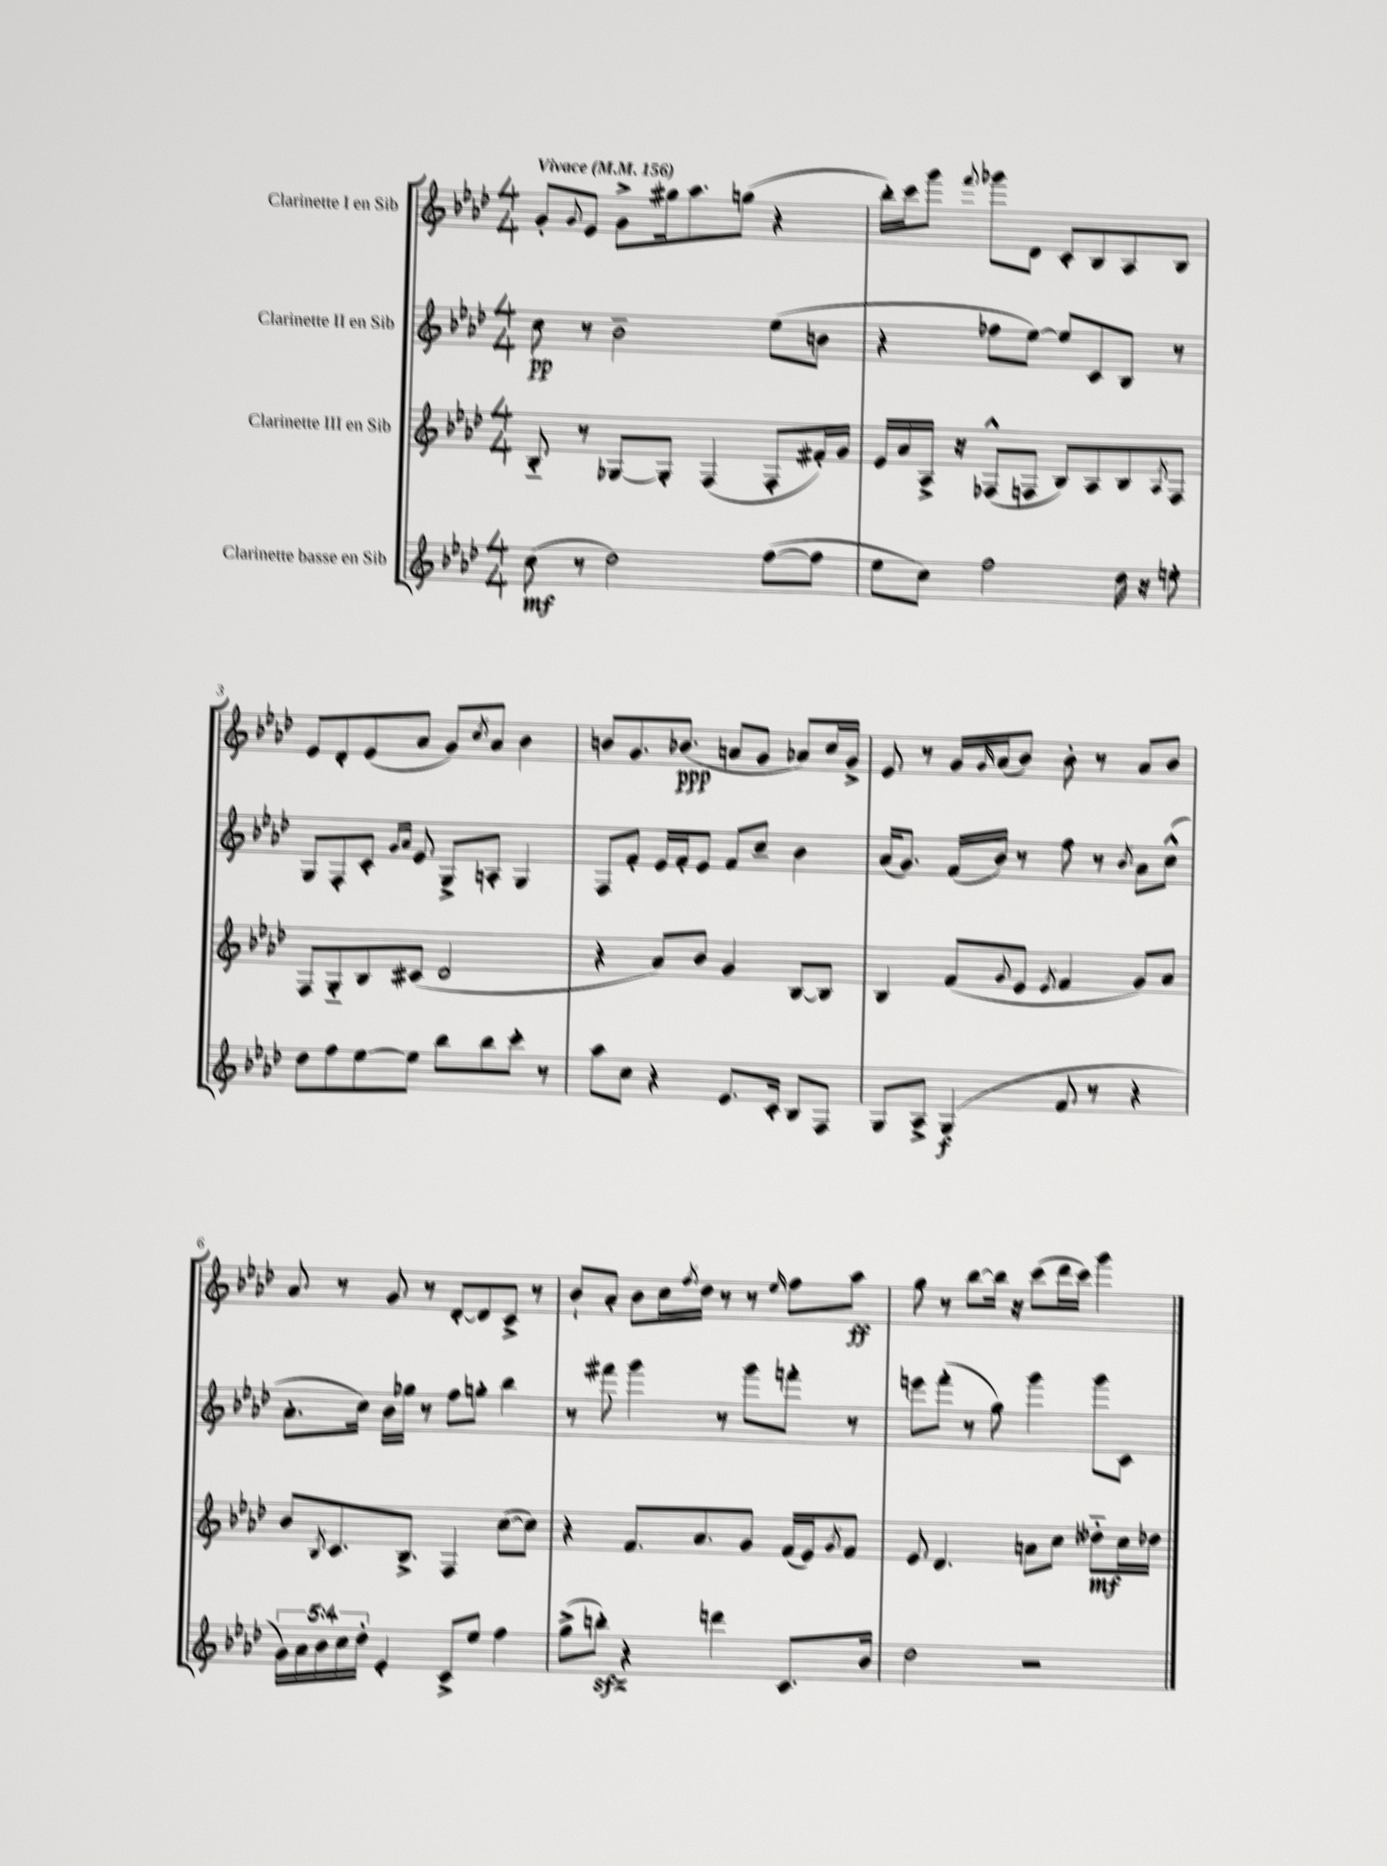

**kern	**kern	**kern	**kern
*staff4	*staff3	*staff2	*staff1
*clefG2	*clefG2	*clefG2	*clefG2
*k[b-e-a-d-]	*k[b-e-a-d-]	*k[b-e-a-d-]	*k[b-e-a-d-]
*M4/4	*M4/4	*M4/4	*M4/4
*MM156	*MM156	*MM156	*MM156
(8cc\	8B-'~/	8cc\	8g'/L
.	.	.	8qqg/
8r	8r	8r	8e-/J
2dd-\)	[8G-/L	2b-~\	8g^\L
.	8G-'/]J	.	16gg#\k
.	.	.	8.aa-\
.	(4F/	.	.
.	.	.	(8gg\J
([8ff\L	8F'/L	(8ee-\L	4r
8ff\]J	16f#'/L)	8b\J	.
.	16g/JJ	.	.
=	=	=	=
8ee-\L	16e-/LL	4r	16bb-'\LL)
.	16a-/	.	16ccc\J
8cc\J)	16A-^/JJ	.	8ggg\J
.	16r	.	.
.	.	.	8qqfff/
2ff\	(8F-^^/L	8ff-\L	8ggg-\L
.	8F/J	[8ee-\J)	8d-\J
.	8B-/L)	8ee-/]L	8c'/L
.	8A-/	8c/	8B-/
16dd-\	8B-/	8B-/J	8A-/
16r	.	.	.
.	8qA-/	.	.
8ee'\	8F/J	8r	8B-/J
=	=	=	=
8dd-\L	8F/L	8G/L	8e-/L
8ff\	8G'~/	8F'/	8d-'/
[8ee-\	8B-/	8c'/J	(8e-/
.	.	16qqg/LL	.
.	.	16qqa-/JJ	.
8ee-\]J	(8c#/J	8e-/	8a-/J
8bb-\L	2d-/	8G^/L	8g/L)
.	.	.	8qcc/
8bb-\	.	8A'/J	8a-/J
8ccc'\J	.	4G/	4b-\
8r	.	.	.
=	=	=	=
8aa-\L	4r	8F/L	8b/L
8cc\J	.	8f'/J	8.g/
4r	8a-/L)	16e-/LL	.
.	.	16f'/J	(8.b-/J
.	8b-/J	8e-/J	.
8.e-/L	4g/	8f/L	8a/L
.	.	8cc~/J	8g/J
16c'/Jk	.	.	.
8B-/L	[8B-/L	4b-\	8a-/L)
8F/J	8B-/]J	.	16cc/L
.	.	.	16g^/JJ
=	=	=	=
8G/L	4B-/	(16a-/LK	8e-/
.	.	8.g/J)	.
8A-^/J	.	.	8r
(4G/	(8f/L	(16f/LL	16g/LL
.	.	.	16qqg/
.	.	16b-/JJ)	(16a-/J
.	8qqg/	.	.
.	8e-/J	8r	8b-/J)
.	8qe-/	.	.
8f/	4f/	8ff\	8b-'\
8r	.	8r	8r
.	.	8qb-/	.
4r	8g/L)	8a-\L	8a-/L
.	8a-/J	(8cc^^\J	8b-/J
=	=	=	=
20g\LL)	8b-/L	8.a-'\L	8a-/
20a-\	.	.	.
20b-\	.	.	.
.	8qB-/	.	.
.	8.c/	.	8r
20cc\	.	.	.
.	.	16cc\Jk)	.
20dd-'\JJ	.	.	.
4e-'/	.	16b-\LL	8g/
.	8.B-^/J	16gg-\JJ	.
.	.	8r	8r
8c^/L	4F/	8ff\L	[8d-'/L
8ee-/J	.	8gg'\J	8d-/]
4ff\	([8cc\L	4bb-\	8c^/J
.	8cc\]J)	.	8r
=	=	=	=
(8gg^\L	4r	8r	8b-`/L
8bb'\J)	.	8fff#\	8a-'/J
4r	8.f/L	4ggg\	8b-\L
.	.	.	16cc\L
.	.	.	8qff/
.	8.a-/	.	16dd-\JJ
4ddd\	.	8r	8r
.	8g/J	8ggg\L	8r
.	.	.	16qqee-/
8.c/L	(16f/LL	8fff'\J	8ff\L
.	16e-/J)	.	.
.	8qg/	.	.
.	8f/J	8r	8aa-\J
16b-/Jk	.	.	.
=	=	=	=
2dd-\	8e-/	8eee\L	8gg\
.	4.d-/	(8fff'\J	8r
.	.	8r	[8bb-\L
.	.	8gg\)	16bb-\]Jk
.	.	.	16r
2r	8a\L	4ggg\	(8ccc\L
.	8cc\J	.	16ddd-\L
.	.	.	16ccc\JJ)
.	8dd--'~\L	8ggg\L	4ggg\
.	16cc\L	8c\J	.
.	16dd-\JJ	.	.
==	==	==	==
*-	*-	*-	*-
